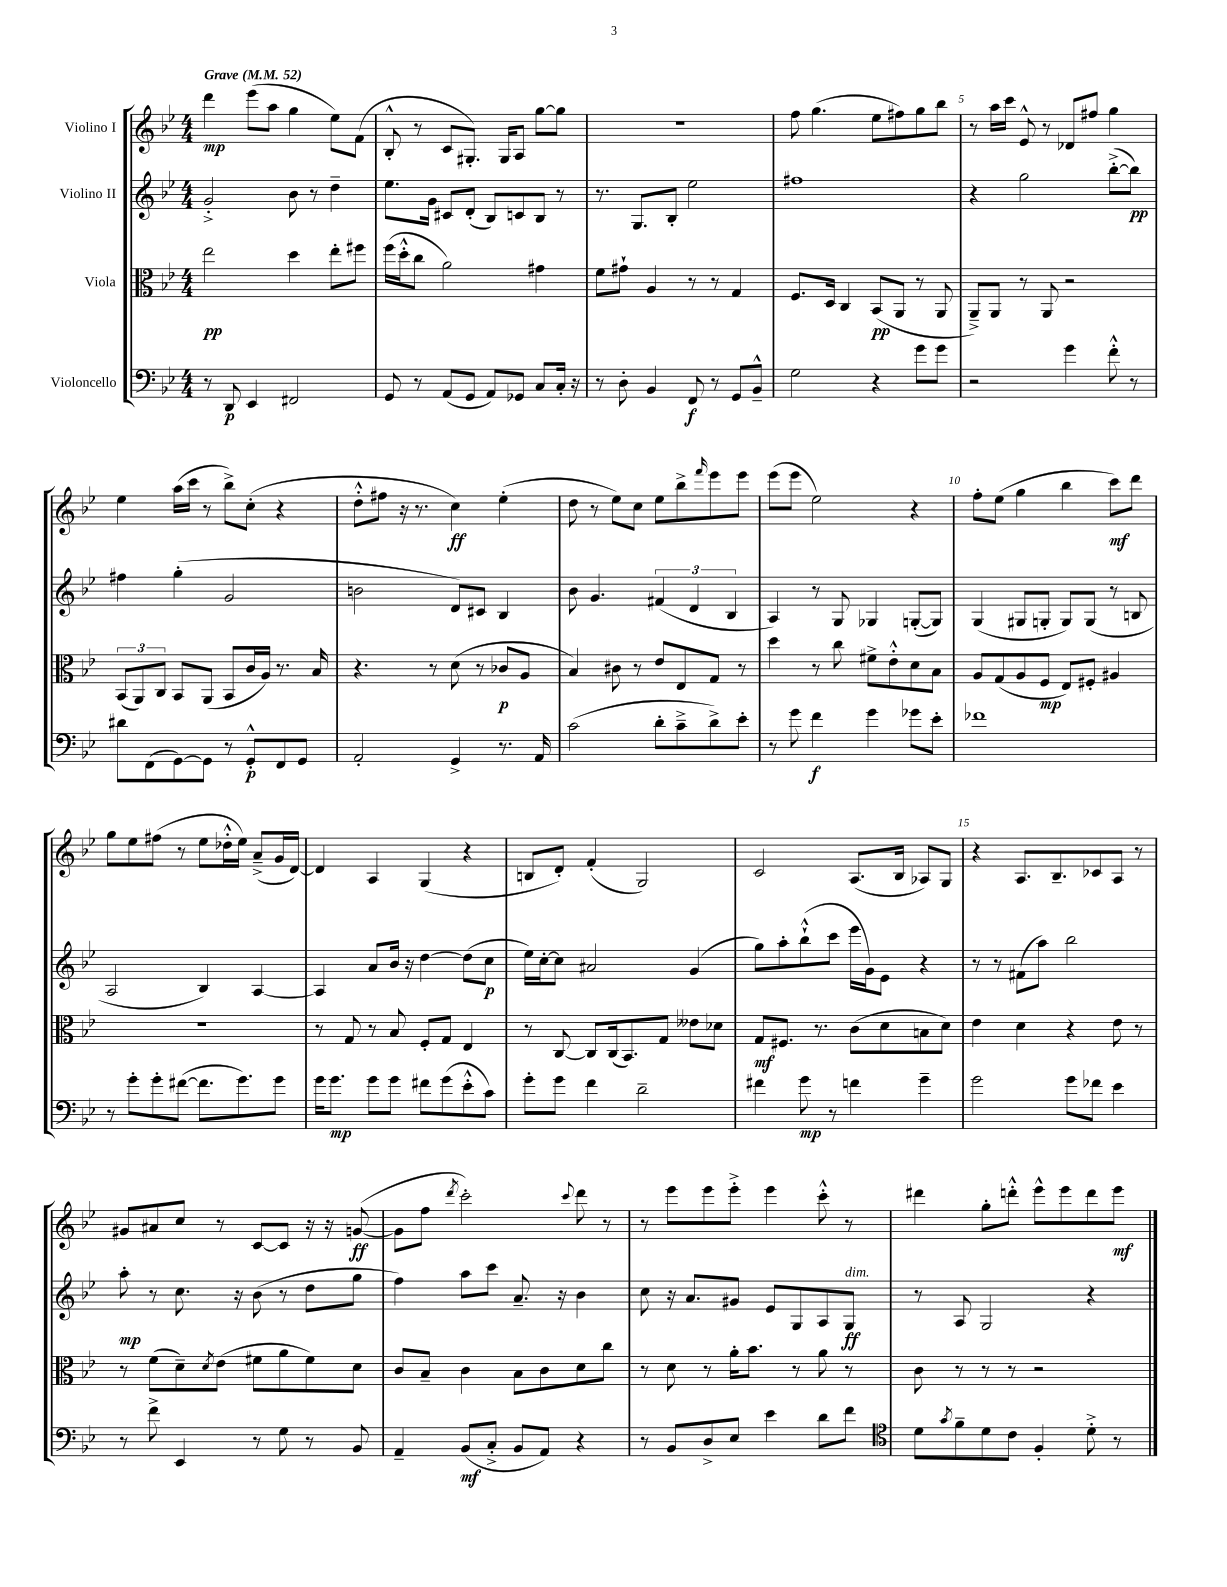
<<
\new StaffGroup <<
\new Staff = "s0" \with { instrumentName = "Violino I" } {
    \clef treble \key bes \major \numericTimeSignature \time 4/4 \tempo "Grave" 4 = 52
    d'''4\mp ees'''8( a''8 g''4 ees''8) f'8( |
    bes8-.-^ r8 c'8 gis8.-.) gis16 a8 g''8~ g''8 |
    R1 |
    f''8 g''4.( ees''8 fis''8) g''8 bes''8 |
    r8 a''16 c'''16 ees'8-^ r8 des'8 fis''8 g''4 |
    ees''4 a''16( c'''16 r8 bes''8->) c''8-.( r4 |
    d''8-.-^ fis''8 r16 r8. c''4\ff) ees''4-.( |
    d''8 r8 ees''8) c''8 ees''8 bes''8-> \grace { f'''16 } ees'''8 ees'''8 |
    ees'''8( ees'''8 ees''2) r4 |
    f''8-. ees''8( g''4 bes''4 c'''8\mf) d'''8 |
    g''8 ees''8 fis''8( r8 ees''8 des''16-.-^ ees''16) a'8--->( g'16 d'16~) |
    d'4 a4 g4( r4 |
    b8 d'8-.) f'4-.( g2) |
    c'2 a8.( bes16 aes8) g8 |
    r4 a8. bes8.-- ces'8 a8 r8 |
    gis'8 ais'8 c''8 r8 c'8~ c'8 r16 r16 g'8~\ff( |
    g'8 f''8 \acciaccatura { d'''8 } c'''2-.) \appoggiatura { c'''8 } d'''8 r8 |
    r8 ees'''8 ees'''8 ees'''8-.-> ees'''4 c'''8-.-^ r8 |
    dis'''4 g''8-. d'''8-.-^ ees'''8-^ ees'''8 d'''8 ees'''8\mf \bar "|." |
}
\new Staff = "s1" \with { instrumentName = "Violino II" } {
    \clef treble \key bes \major \numericTimeSignature \time 4/4
    g'2-.-> bes'8 r8 d''4-- |
    ees''8. g'16 cis'8 d'8-.( bes8) c'8 bes8 r8 |
    r8. g8. bes8-. ees''2 |
    fis''1 |
    r4 g''2 bes''8~-.->( bes''8\pp) |
    fis''4 g''4-.( g'2 |
    b'2 d'8) cis'8 bes4 |
    bes'8 g'4. \tuplet 3/2 { fis'4( d'4 bes4 } |
    a4) r8 g8 ges4 g8~-.( g8) |
    g4( gis8 g8-. g8) g8( r8 b8 |
    a2 bes4) a4~ |
    a4 a'8 bes'16 r16 d''4~ d''8( c''8\p |
    ees''16) c''16~-. c''8 ais'2 g'4( |
    g''8) a''8-. bes''8-!-^( c'''8 ees'''16 g'16) ees'8 r4 |
    r8 r8 fis'8( a''8) bes''2 |
    a''8-.\mp r8 c''8. r16 bes'8( r8 d''8 g''8 |
    f''4) a''8 c'''8 a'8.-- r16 bes'4 |
    c''8 r16 a'8. gis'8 ees'8 g8 a8 g8\ff^\markup { \italic "dim." } |
    r8 a8 g2 r4 \bar "|." |
}
\new Staff = "s2" \with { instrumentName = "Viola" } {
    \clef alto \key bes \major \numericTimeSignature \time 4/4
    ees''2\pp d''4 ees''8-. fis''8 |
    f''16( d''16-.-^ c''8 a'2) gis'4 |
    f'8 gis'8-! a4 r8 r8 g4 |
    f8. d16 c4 bes,8\pp( a,8 r8 a,8 |
    a,8--->) a,8 r8 a,8 r2 |
    \tuplet 3/2 { bes,8( a,8) c8 } bes,8 a,8( bes,8 c'16 a16) r8. bes16 |
    r4. r8 d'8( r8 ces'8\p a8 |
    bes4) cis'8 r8 ees'8 ees8 g8 r8 |
    d''4 r8 c''8 fis'8-> ees'8-.-^ d'8 bes8 |
    a8 g8( a8 f8\mp ees8) fis8-. ais4 |
    R1 |
    r8 g8 r8 bes8 f8-. g8 ees4 |
    r8 c8~ c8 c16( bes,8.) g8 eeses'8 des'8 |
    g8\mf fis8. r8. c'8( d'8 b8 d'8) |
    ees'4 d'4 r4 ees'8 r8 |
    r8 f'8( d'8--) \acciaccatura { d'8 } ees'8( fis'8 a'8 fis'8) d'8 |
    c'8 bes8-- c'4 bes8 c'8 d'8 c''8 |
    r8 d'8 r8 a'16-. bes'8. r8 a'8 r8 |
    c'8 r8 r8 r8 r2 \bar "|." |
}
\new Staff = "s3" \with { instrumentName = "Violoncello" } {
    \clef bass \key bes \major \numericTimeSignature \time 4/4
    r8 d,8\p ees,4 fis,2 |
    g,8 r8 a,8( g,8 a,8) ges,8 c8 c16-. r16 |
    r8 d8-. bes,4 f,8\f r8 g,8 bes,8---^ |
    g2 r4 g'8 g'8 |
    r2 g'4 f'8-.-^ r8 |
    dis'8 f,8( g,8~) g,8 r8 g,8-.-^\p f,8 g,8 |
    a,2-. g,4-> r8. a,16 |
    c'2( d'8-. c'8---> d'8->) ees'8-. |
    r8 g'8 f'4\f g'4 ges'8 ees'8-. |
    fes'1 |
    r8 g'8-. g'8-. fis'8~( fis'8. g'8.) g'8 |
    g'16 g'8.\mp g'8 g'8 fis'8 g'8( ees'8-.-^ c'8) |
    g'8-. g'8 f'4 d'2-- |
    fis'4 g'8\mp r8 f'4 g'4-- |
    g'2 g'8 fes'8 ees'4 |
    r8 f'8-> ees,4 r8 g8 r8 bes,8 |
    a,4-- bes,8\mf( c8-.-> bes,8 a,8) r4 |
    r8 bes,8 d8-> ees8 ees'4 d'8 f'8 |
    \clef tenor d'8 \acciaccatura { g'8 } f'8-- d'8 c'8 f4-. d'8-.-> r8 \bar "|." |
}
>>
>>
\layout { \context { \Score \override BarNumber.break-visibility = ##(#f #t #t) barNumberVisibility = #(every-nth-bar-number-visible 5) } }
